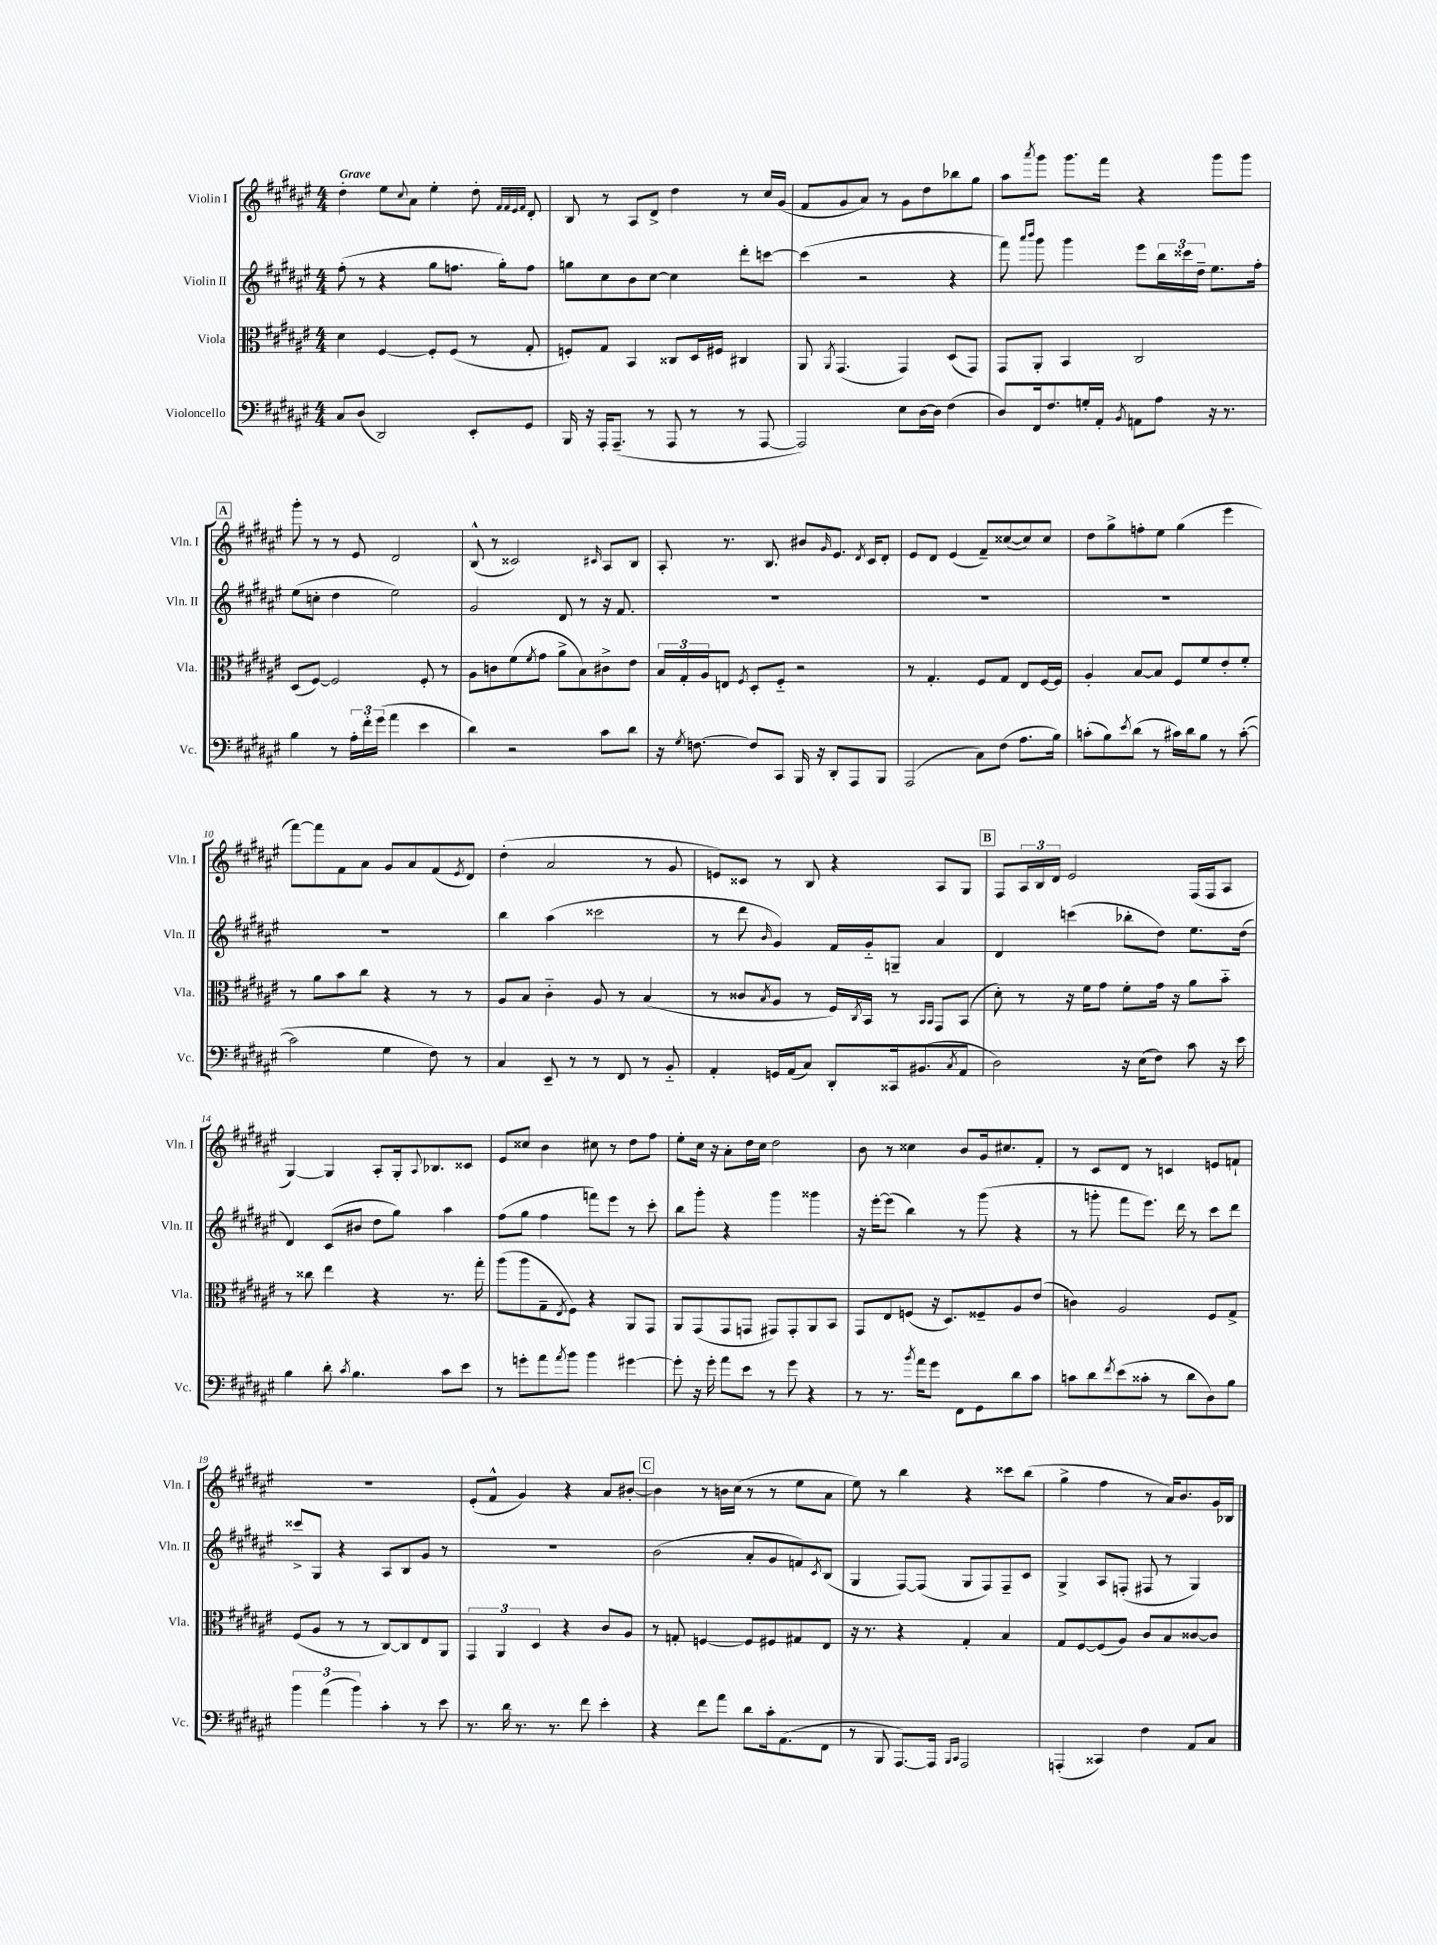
<<
\new StaffGroup <<
\new Staff = "s0" \with { instrumentName = "Violin I" shortInstrumentName = "Vln. I" } {
    \clef treble \key fis \major \numericTimeSignature \time 4/4 \tempo "Grave"
    dis''4-. eis''8 \appoggiatura { cis''8 } ais'8 eis''4-. dis''8-. \grace { fis'32 fis'32 eis'32 fis'32 } dis'8-. |
    b8 r8 ais8 dis'8-> dis''4 r8 cis''16 gis'16( |
    fis'8 gis'8 ais'8) r8 gis'8 dis''8 bes''8 gis''8 |
    ais''8 \acciaccatura { ais'''8 } gis'''8 gis'''8. fis'''16 r4 gis'''8 gis'''8 |
    \mark \markup { \box "A" } gis'''8-. r8 r8 eis'8 dis'2 |
    b8-^( r8 cisis'2) \grace { cis'16 } ais8 b8 |
    ais8-. r8. b8. bis'8 \grace { gis'16 } eis'8. \acciaccatura { dis'8 } cis'16 dis'8-. |
    eis'8 dis'8 eis'4( fis'8--) cisis''8~( cisis''8) cisis''8 |
    dis''8 gis''8-> f''8-. eis''8 gis''4( eis'''4 |
    fis'''8~) fis'''8 fis'8 ais'8 gis'8 ais'8 fis'8( \acciaccatura { eis'8 } dis'8) |
    dis''4-.( ais'2 r8 gis'8 |
    e'8) cisis'8 r8 b8 r4 ais8 gis8 |
    \mark \markup { \box "B" } fis8 \tuplet 3/2 { ais16 b16 dis'16 } eis'2 fis16( fis16 ais8 |
    gis4~) gis4 ais8-. gis16-. \appoggiatura { ais8 } bes8. cisis'8 |
    eis'8 cisis''8 b'4 cis''8 r8 dis''8 fis''8 |
    eis''8-. cis''16 r16 ais'8-. dis''16 cis''16 dis''2 |
    b'8 r8 cisis''4 b'8 gis'16 cis''8. fis'8-. |
    r8 cis'8 dis'8 r8 c'4 e'8 f'8-! |
    R1 |
    eis'8-.( fis'8-^ gis'4) r4 ais'8 bis'8~-. |
    \mark \markup { \box "C" } bis'4 r8 b'16 cis''16( r8 r8 eis''8 ais'8 |
    eis''8) r8 b''4 r4 cisis'''8 b''8( |
    gis''4-> fis''4 r8 ais'16) b'8. gis'16 bes16 \bar "|." |
}
\new Staff = "s1" \with { instrumentName = "Violin II" shortInstrumentName = "Vln. II" } {
    \clef treble \key fis \major \numericTimeSignature \time 4/4
    fis''8-.( r8 r4 gis''8 f''8. gis''16-.) f''8 |
    g''8 cis''8 b'8 cis''8~ cis''4 dis'''8-. c'''8~ |
    c'''4( r2 r4 |
    fis'''8) \grace { ais'''16 b'''16 } gis'''8 gis'''4 eis'''8 \tuplet 3/2 { b''16 cisis'''16 dis''16-- } eis''8. fis''16-. |
    \mark \markup { \box "A" } eis''8( c''8-. dis''4 eis''2) |
    gis'2 dis'8 r8 r16 fis'8. |
    R1 |
    R1 |
    R1 |
    R1 |
    b''4 ais''4( cisis'''2 |
    r8 dis'''8 \grace { b'16 } gis'4) fis'16 gis'16-_ g8-- ais'4 |
    \mark \markup { \box "B" } dis'4 c'''4( bes''8-. dis''8) eis''8. dis''16( |
    dis'4) cis'8( bis'8 dis''8 gis''8) ais''4 |
    fis''8( gis''8 fis''4 f'''8) eis'''8 r8 cis'''8-. |
    b''8 gis'''8-. r4 gis'''4 gisis'''4 |
    r16 eis'''16~-. eis'''8( b''4) r8 gis'''8( r4 |
    r8 g'''8-. fis'''8 eis'''8.) dis'''16 r8 cis'''8 dis'''8 |
    cisis'''8-> gis8 r4 ais8 b8 gis'8 r8 |
    R1 |
    \mark \markup { \box "C" } b'2( ais'8-. gis'8 f'8) \acciaccatura { cis'8 } b8( |
    gis4 fis8~) fis8( gis8 fis8) fis8-- cis'8 |
    gis4-> ais8 f8-.( fis8 r8 gis4) \bar "|." |
}
\new Staff = "s2" \with { instrumentName = "Viola" shortInstrumentName = "Vla." } {
    \clef alto \key fis \major \numericTimeSignature \time 4/4
    dis'4 fis4~ fis8-. fis8( r8 gis8-. |
    f8-.) gis8 b,4 cisis8 dis16 fis16 cis4 |
    ais,8 \acciaccatura { ais,8 } gis,4.( gis,4) dis8( gis,8) |
    gis,8 ais,8-. b,4 cis2 |
    \mark \markup { \box "A" } dis8( fis8~) fis2 fis8-. r8 |
    ais8 c'8 fis'8( \acciaccatura { fis'8 } gis'8 ais'8-> b8) cis'8-> eis'8 |
    \tuplet 3/2 { b16 gis16-. ais16 } e8 \acciaccatura { fis8 } dis8-. fis8-_ r2 |
    r8 gis4.-. fis8 gis8 eis8 fis16~ fis16 |
    ais4-. b8~ b8 fis8 fis'8 eis'8-. fis'8-. |
    r8 ais'8 b'8 cis''8 r4 r8 r8 |
    ais8 b8 cis'4-_ ais8 r8 b4( |
    r8 cisis'8 \acciaccatura { b8 } ais8 r8 fis16) \acciaccatura { cis8 } b,16 r8 \grace { b,16 b,16 } gis,8 b,8( |
    \mark \markup { \box "B" } dis'8-.) r8 r16 fis'16 gis'8 fis'8-. gis'16 r16 ais'8 b'8-_ |
    r8 cisis''8 eis''4 r4 r8. gis''16-. |
    ais''8( ais''8 gis8-- \acciaccatura { eis8 } fis8) r4 ais,8 gis,8 |
    ais,8 gis,8( gis,8 g,8 gis,8) gis,8-. ais,8 b,8 |
    gis,8 eis8 f8( r16 dis8.) fisis8-- ais8 eis'8( |
    c'4) ais2 fis8 gis8-> |
    fis8( ais8 r8 r8 cis8~) cis8 eis8 ais,8 |
    \tuplet 3/2 { gis,4 ais,4 dis4 } r4 cis'8 ais8 |
    \mark \markup { \box "C" } r8 g8-. f4~ f8 fis8 gis8 eis8 |
    r16 r8. r4 gis4-. b4 |
    gis8 fis8~ fis8( ais8) cis'8 b8 cisis'8~ cisis'8 \bar "|." |
}
\new Staff = "s3" \with { instrumentName = "Violoncello" shortInstrumentName = "Vc." } {
    \clef bass \key fis \major \numericTimeSignature \time 4/4
    cis8 dis8( dis,2) eis,8-. gis,8 |
    b,,16 r16 ais,,16-. ais,,8.--( r8 ais,,8 r8 r8 ais,,8~ |
    ais,,2) eis8 dis16~ dis16 fis4( |
    dis8) fis,16 fis8. g16-. ais,16-. \acciaccatura { b,8 } a,8 ais8 r16 r8. |
    \mark \markup { \box "A" } b4 r8 \tuplet 3/2 { ais16-. fis'16-. gis'16( } ais'4 eis'4 |
    dis'4) r2 cis'8 dis'8 |
    r16 \acciaccatura { gis8 } f8.~ f8 cis,8 b,,16 r16 dis,8-. ais,,8 b,,8 |
    ais,,2( cis8) fis8( ais8. b16) |
    c'8-.( b8) \acciaccatura { eis'8 } dis'8( r8 cis'16) dis'16 b8 r8 cis'8~-.( |
    cis'2 gis4 fis8) r8 |
    cis4 eis,8-- r8 r8 fis,8 r8 b,8-_ |
    ais,4-. g,16 ais,16( cis8) dis,8-. cisis,16 bis,8.( \acciaccatura { cis8 } ais,8 |
    \mark \markup { \box "B" } dis2) r16 eis16( fis8) cis'8 r16 eis'16 |
    b4 dis'8-. \acciaccatura { cis'8 } b4. cis'8 eis'8 |
    r8 g'8-. ais'8 \acciaccatura { ais'8 } b'8 b'4 gis'4~ |
    gis'8-. r16 gis'16-. ais'8 eis'8 r8 gis'8 r4 |
    r8 r8. \acciaccatura { b'8 } ais'16 gis'8 fis,8 gis,8 dis'8 cis'8 |
    c'8 dis'8 \acciaccatura { fis'8 } eis'8( cisis'8-. r8 dis'8 dis8) b8 |
    \tuplet 3/2 { b'4 ais'4( b'4) } cis'4-. r8 eis'8 |
    r8. dis'16 r8. r8. fis'8 eis'4-. |
    \mark \markup { \box "C" } r4 fis'8 ais'8 dis'8 cis'16-. ais,8.( fis,8 |
    r8 b,,8 ais,,8.~) ais,,16 \grace { b,,16 cis,16 } ais,,2 |
    a,,4-.( cisis,4) fis4 ais,8 cis8 \bar "|." |
}
>>
>>
